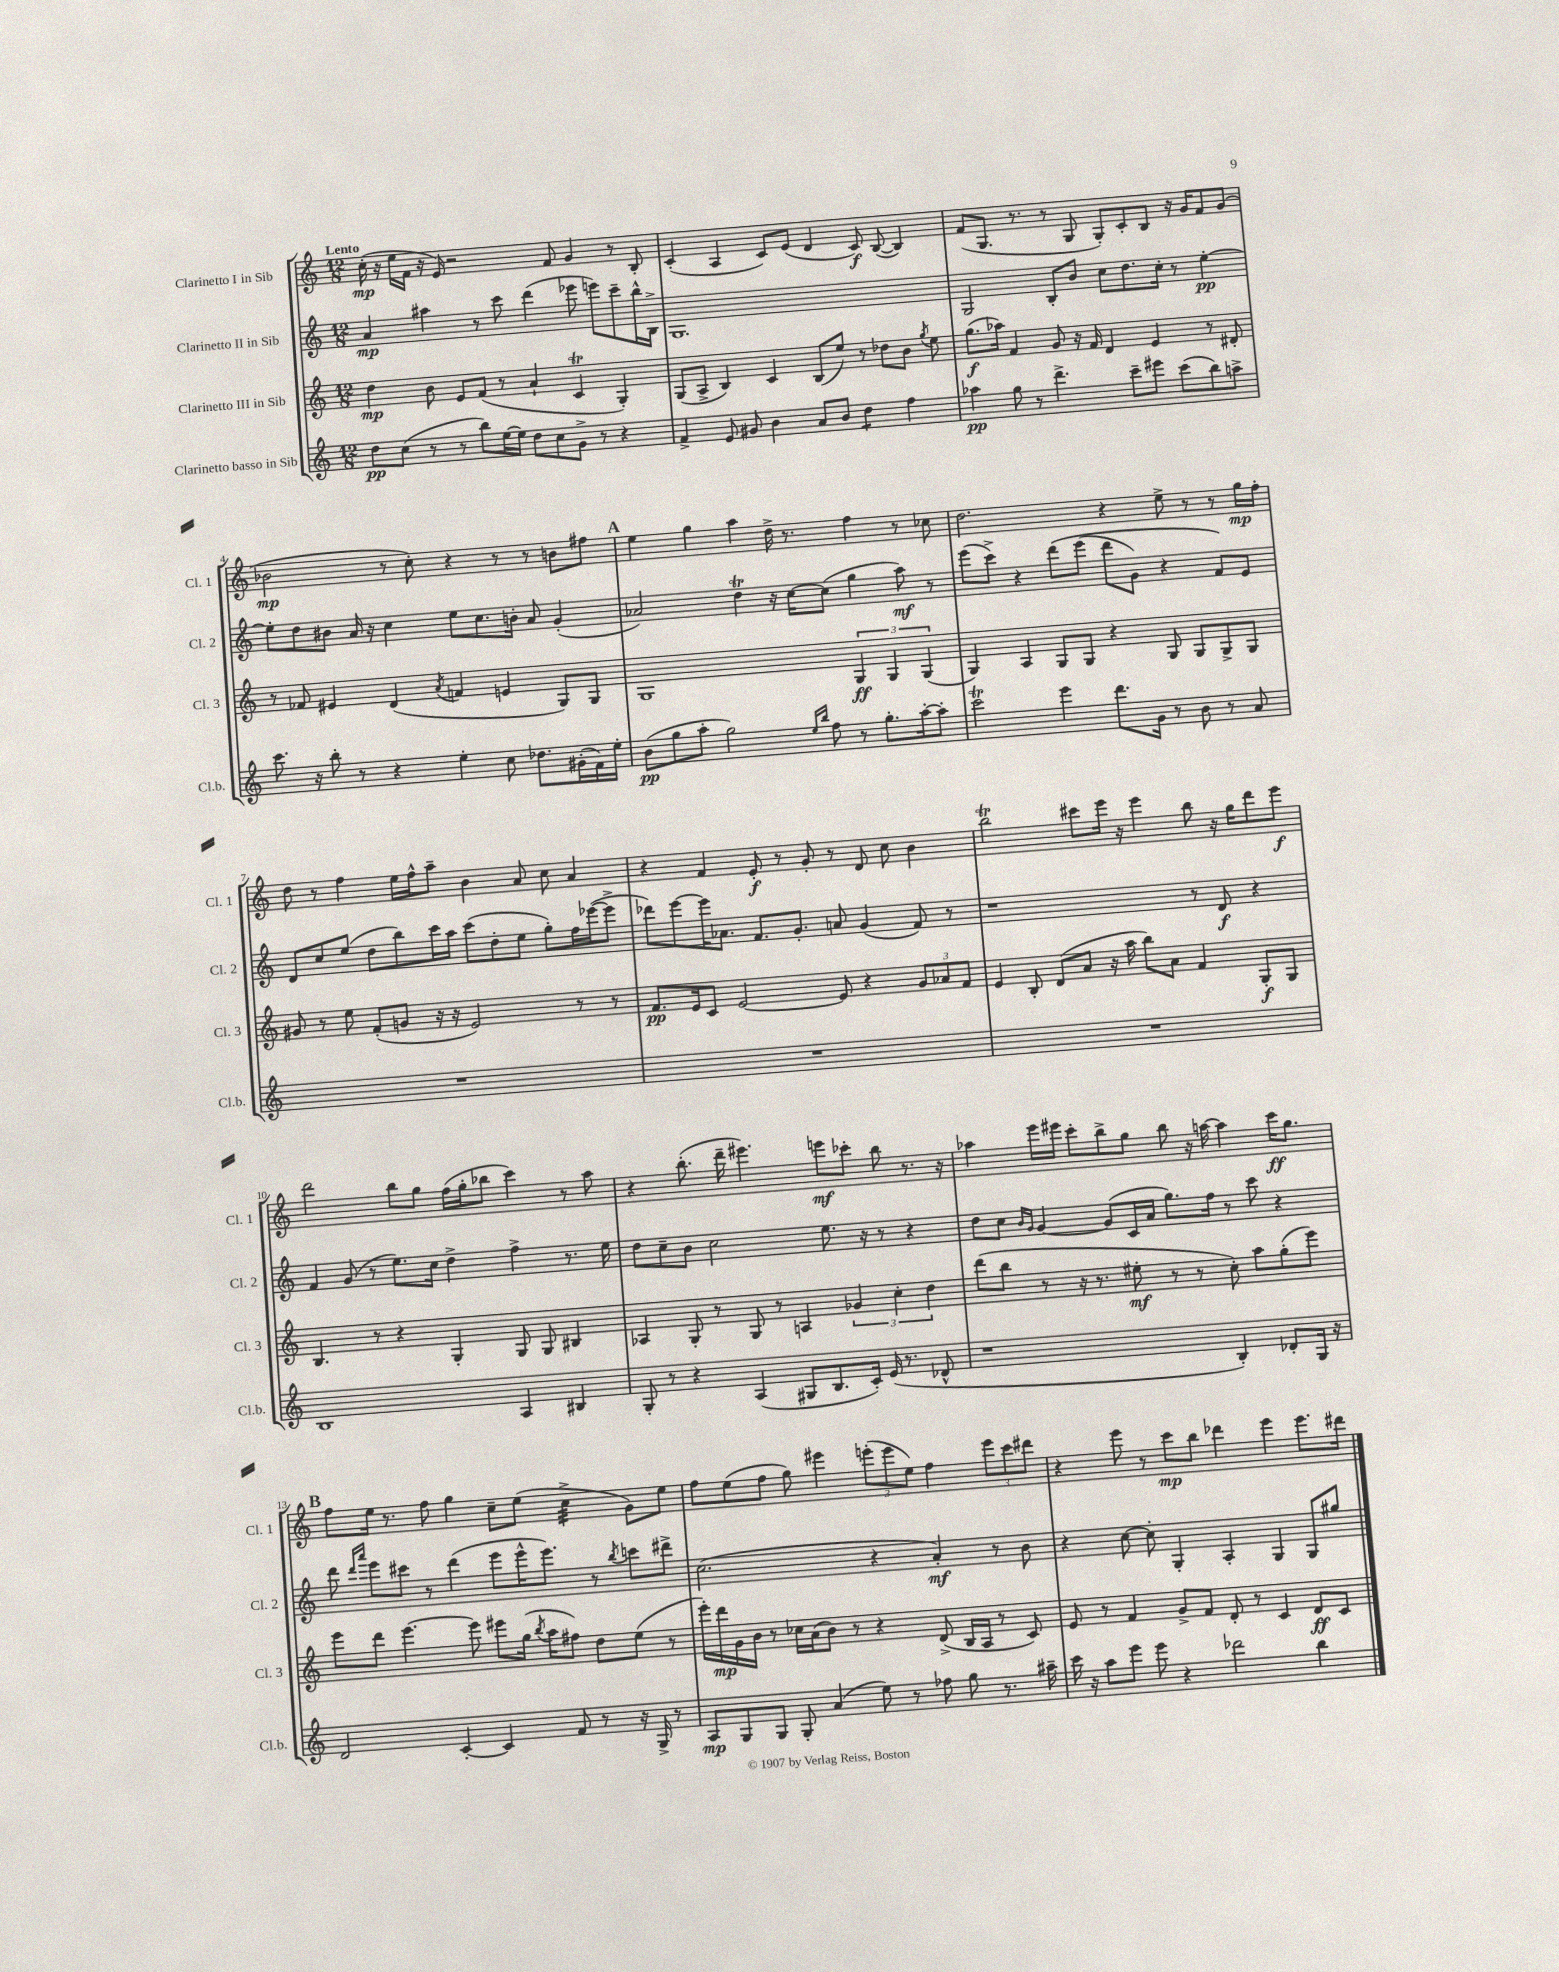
<<
\new StaffGroup <<
\new Staff = "s0" \with { instrumentName = "Clarinetto I in Sib" shortInstrumentName = "Cl. 1" } {
    \clef treble \key c \major \numericTimeSignature \time 12/8 \tempo "Lento"
    \autoBeamOff c''16-.\mp( r16 e''16[ f'16] r16 e'16) r2 f'8 g'4 r8 b8-. |
    c'4-.( a4 c'8[) e'8]( d'4 c'8\f) b8~( b4) |
    f'8[( g8.] r8. r8 g8 g8[-.) c'8-. b8] r16 g'16[ f'8 g'8]( |
    bes'2\mp r8 c''8-.) r4 r8 r8 b'8[ fis''8] |
    \mark \markup { \bold "A" } e''4 g''4 a''4 d''16-> r8. f''4 r8 ces''8 |
    d''2. r4 e''8-> r8 r8 g''16[\mp f''16]-. |
    d''8 r8 f''4 e''16[ f''16-^ a''8]-- b'4 a'8 c''8 a'4 |
    r4 f'4 e'8-.\f r8 g'8-. r8 d'8 c''8 b'4 |
    b''2\trill cis'''8[ e'''16] r16 e'''4 b''8 r16 g''16[ d'''8 e'''8]\f |
    d'''2 b''8[ g''8] f''16[( g''16-. bes''8] c'''4) r8 a''8 |
    r4 b''8.-.( d'''16-- eis'''4.) e'''8[\mf ces'''8]-. b''8 r8. r16 |
    aes''4 e'''16[ eis'''16] c'''8[-. b''8-> g''8] b''8 r16 a''16~ a''4 c'''16[\ff g''8.] |
    \mark \markup { \bold "B" } f''8[ e''16] r8. f''8 g''4 c''8[-- e''8]( c''4:32-> g'8[) e''8] |
    f''8[ e''8( f''8] g''8) eis'''4 \tuplet 3/2 { e'''8[-.( e'''8 e''8]) } f''4 \tuplet 3/2 { e'''8[ c'''8 dis'''8] } |
    r4 e'''8 r8 c'''8[\mp b''8] des'''4 e'''4 e'''8.[ dis'''16] \bar "|." |
}
\new Staff = "s1" \with { instrumentName = "Clarinetto II in Sib" shortInstrumentName = "Cl. 2" } {
    \clef treble \key c \major \numericTimeSignature \time 12/8
    \autoBeamOff a'4\mp ais''4 r8 c'''8 d'''4( ees'''8 e'''8[) c'''8-- b''16-^ b16]-> |
    g1. |
    g2 b8[-. b'8] c''8[ d''8. c''16]-. r8 e''4~-.\pp |
    e''8[-. d''8 bis'8] a'16 r16 c''4 e''8[ c''8. b'16]-. a'8 g'4-.( |
    \mark \markup { \bold "A" } aes'2) d''4\trill r16 c''16[~ c''8]( g''4 a''8\mf) r8 |
    e'''8[( c'''8]->) r4 d'''8[\( e'''8]( d'''8[ g'8]) r4 f'8[\) e'8] |
    d'8[ c''8 e''8]( d''8[ b''8) c'''16 a''16] c'''8[( d''8-. e''8] g''8[-.) f''16 ees'''16~( ees'''8]-> |
    des'''8[) e'''8~ e'''16 aes'8.] f'8.[ g'8.]-. a'8 g'4( f'8) r8 |
    r1 r8 d'8\f r4 |
    f'4 g'8( r8 e''8.[) c''16] d''4-> f''4-> r8. e''16 |
    d''8[ c''8-- b'8] c''2 e''8. r16 r8 r4 |
    d''8[ c''8] \grace { b'16[ g'16] } g'4~ g'8[( c'16 a'16] g''8.[) f''16] r8 c'''8 r4 |
    \mark \markup { \bold "B" } d'''8 \grace { d'''16[ a'''16] } e'''8[ cis'''8] r8 d'''4( e'''8[ e'''16-^ e'''8.]) r8 \acciaccatura { b''8 } c'''8[ dis'''8]-> |
    c''2.( r4 a'4-.\mf) r8 b'8 |
    r4 c''8~ c''8-. g4-. a4-. g4 g8[ gis''8] \bar "|." |
}
\new Staff = "s2" \with { instrumentName = "Clarinetto III in Sib" shortInstrumentName = "Cl. 3" } {
    \clef treble \key c \major \numericTimeSignature \time 12/8
    \autoBeamOff d''4\mp b'8 e'8[ f'8]( r8 a'4-! c'4\trill g4-.) |
    g8[( a8]-> b4) c'4 b8[( e''8]) r8 des''8[ b'8] \acciaccatura { g''8 } e''8 |
    g''8.[\f( aes''16]) f'4 g'8 r16 f'16 d'4 e'4 r8 dis'8-. |
    r8 fes'8 eis'4 d'4( \acciaccatura { a'8 } f'4 e'4 g8[) g8] |
    \mark \markup { \bold "A" } g1 \tuplet 3/2 { g4\ff g4 g4( } |
    g4) a4 g8[ g8] r4 g8 g8[ g8-> g8] |
    gis'8 r8 e''8 f'8[-.( g'8] r16 r16 e'2) r8 r8 |
    f'8.[\pp e'16 c'8] e'2~ e'8 r4 \tuplet 3/2 { g'8[ aes'8 f'8] } |
    e'4 b8-. d'8[( a'8] r16 a''16 b''8[) a'8] f'4 g8[-.\f g8] |
    b4. r8 r4 g4-. g8 g8 bis4 |
    aes4 g8-. r8 g8 r8 a4 \tuplet 3/2 { ges'4 c''4-. d''4 } |
    d'''8[( b''8] r8 r16 r8. eis''8-.\mf r8 r8 c''8-.) a''8[ g''8-.( e'''8]) |
    \mark \markup { \bold "B" } e'''8[ d'''8] e'''4.~ e'''8 eis'''8[ g''16]( \acciaccatura { b''8 } a''16[ fis''8]) d''8[ e''8]( r8 |
    e'''16[-.) d'''16\mp g'16 b'16] r8 ces''16[ a'16( b'8]) r8 r4 d'8->( b16[ a16] r8 c'8) |
    e'8 r8 f'4 g'8[-> f'8] d'8-. r8 c'4 d'8[\ff c'8] \bar "|." |
}
\new Staff = "s3" \with { instrumentName = "Clarinetto basso in Sib" shortInstrumentName = "Cl.b." } {
    \clef treble \key c \major \numericTimeSignature \time 12/8
    \autoBeamOff d''8[\pp c''8]( r8 r8 b''8[) e''16~ e''16] d''8[ c''8 g'8]-> r8 r4 |
    f'4-> e'8 gis'8 b'4 a'8[ b'8] d''4:8 f''4 |
    aes''4\pp g''8 r8 d'''4.-> c'''8[-- eis'''8] c'''8[( b''8) a''8]-> |
    c'''8. r16 b''8-. r8 r4 e''4-. c''8 des''8.[ gis'16-.( f'16) e''16]-. |
    \mark \markup { \bold "A" } b'8[\pp( g''8 a''8]-. g''2) \grace { e''16[ b''16] } f''8 r8 g''8.[-. a''16~-. a''8]-. |
    c'''2\trill e'''4 d'''8.[ g'16] r8 b'8 r8 a'8 |
    R1. |
    R1. |
    R1. |
    b1 a4 bis4 |
    g8-. r8 r4 a4( gis8[ b8. c'16]-.) e'16( r8. des'8-^ |
    r1 b4-.) des'8[-. g16] r16 |
    \mark \markup { \bold "B" } d'2 c'4~-. c'4 f'8 r8 r16 g16-> r8 |
    a8[\mp g8 g8] g8-. a'4( e''8) r8 fes''8 g''8 r8. ais''16-- |
    c'''16 r16 a''8[ e'''8] e'''8 r4 des'''2 b''4 \bar "|." |
}
>>
>>
